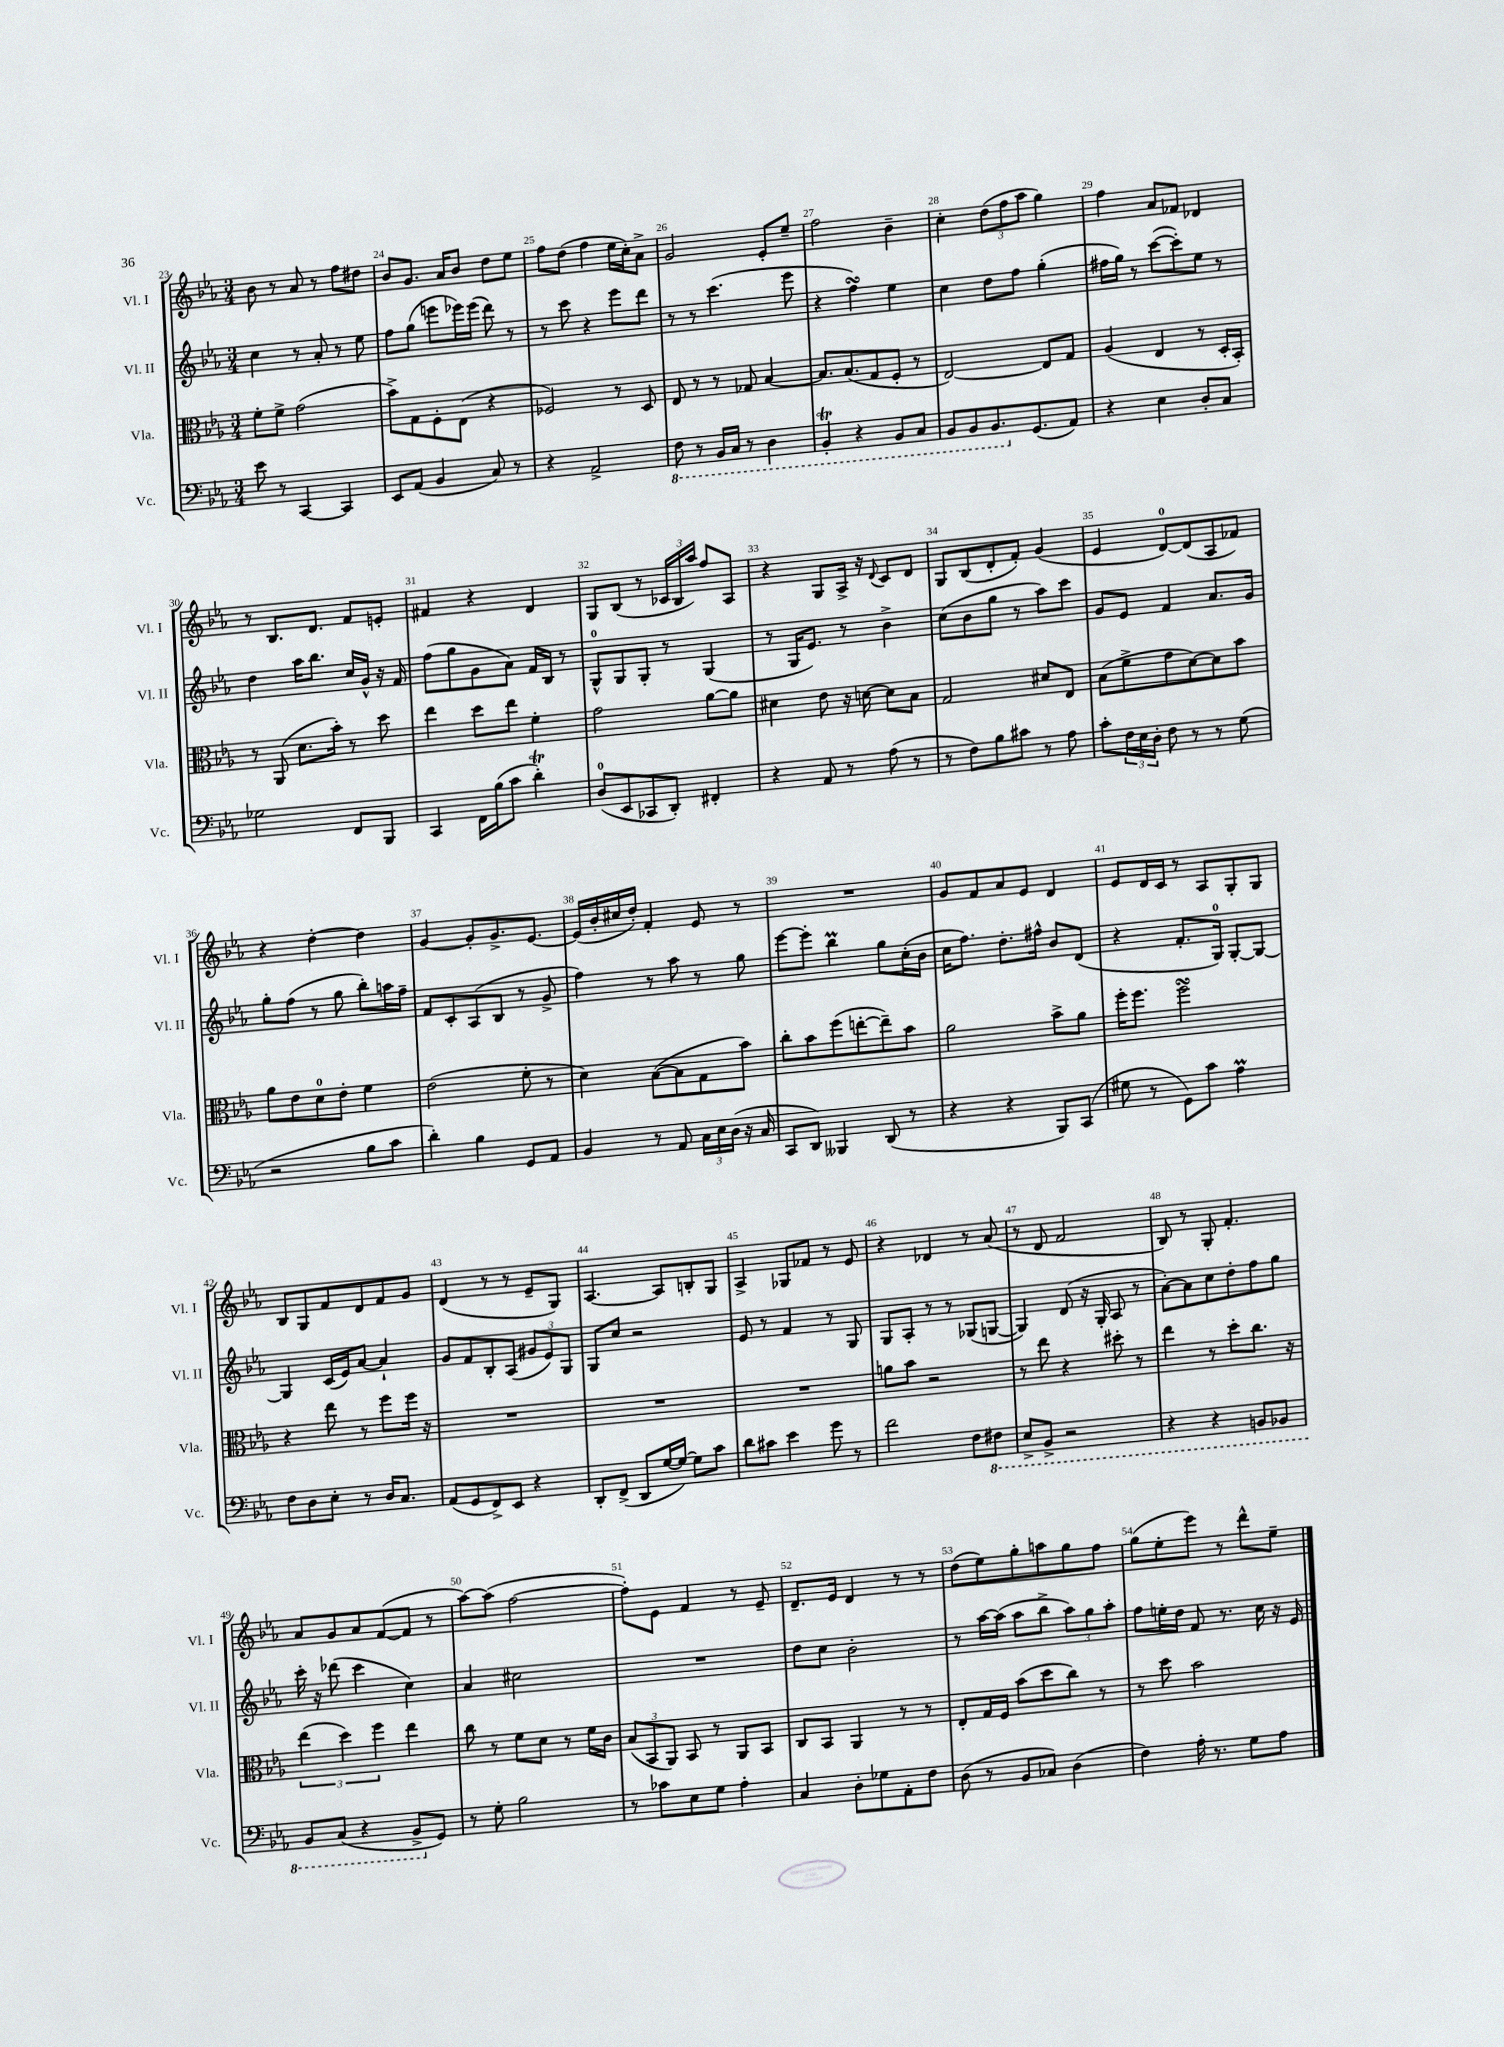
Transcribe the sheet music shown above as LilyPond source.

<<
\new StaffGroup <<
\new Staff = "s0" \with { instrumentName = "Vl. I" shortInstrumentName = "Vl. I" } {
    \clef treble \key ees \major \numericTimeSignature \time 3/4
    bes'8 r8 aes'8 r8 f''8 dis''8 |
    bes'8 g'8. aes'16 bes'8 d''8 ees''8 |
    f''8 d''8( f''4 ees''16 c''16-.) aes'8-> |
    g'2 ees'8-. ees''8-- |
    f''2 bes'4-- |
    c''4-. \tuplet 3/2 { d''8( f''8 aes''8 } g''4) |
    f''4 aes'8 fes'8 des'4 |
    r8 bes8. d'8. f'8 e'8-. |
    fis'4 r4 d'4 |
    g8 bes8( r8 \tuplet 3/2 { ces'16 bes16 aes''16) } f''8 aes8 |
    r4 g8 aes16-> r16 \appoggiatura { d'8 } c'8 d'8 |
    g8 bes8( d'8-. f'8-.) g'4( |
    ees'4 d'8-0~) d'8( aes8 fes'8) |
    r4 d''4~-. d''4 |
    g'4~ g'8-. g'8.-> ees'8.~ |
    ees'16( bes'16-. cis''16 d''16-.) f'4-. ees'8 r8 |
    R2. |
    g'8 f'8 aes'8 ees'8 d'4 |
    ees'8 d'16 c'16 r8 aes8 g8-. g8 |
    bes8 g8 f'8 d'8 f'8 g'8 |
    d'4( r8 r8 ees'8-- g8) |
    aes4.~ aes8 b8-. g8 |
    aes4-> ges8 fes'8 r8 ees'8 |
    r4 des'4 r8 aes'8( |
    r8 d'8 f'2 |
    bes8) r8 g8-. f'4.-. |
    aes'8 g'8 aes'8 f'8~( f'8 r8 |
    aes''8~) aes''8( f''2~ |
    f''8-.) ees'8 f'4 r8 ees'8-- |
    d'8.-- ees'16 d'4 r8 r8 |
    d''8( ees''8) g''8-. a''8 g''8 f''8 |
    g''8( ees''8-. ees'''8) r8 d'''8-^ ees''8-- \bar "|." |
}
\new Staff = "s1" \with { instrumentName = "Vl. II" shortInstrumentName = "Vl. II" } {
    \clef treble \key ees \major \numericTimeSignature \time 3/4
    c''4 r8 aes'8-. r8 ees''8 |
    f''8 g''8( e'''8 ees'''16) ees'''16( d'''8) r8 |
    r8 c'''8 r4 ees'''8 d'''8 |
    r8 r8 c'''4.( ees'''8 |
    r4 f''4\turn) ees''4 |
    c''4 d''8 f''8 g''4-.( |
    fis''16 g''16) r8 c'''8~( c'''8-.) ees''8 r8 |
    d''4 aes''16 bes''8. c''16 g'16-^ r16 f'16 |
    f''8( g''8 g'8 aes'8) f'16 bes16 r8 |
    g8-0-^ g8 g8-. r8 g4( |
    r8 g16 ees'8.) r8 bes'4-> |
    c''8( bes'8 g''8 r8 aes''8) c'''8 |
    g'8 ees'8 f'4 aes'8. g'16 |
    g''8-. f''8( r8 g''8 bes''8-.) a''16 f''16-- |
    f'8 c'8-. aes8( bes8 r8 g'8-> |
    f''4) r8 aes''8 r8 g''8 |
    ees'''8~ ees'''8-. bes''4\prall g''8 c''16-.( bes'16 |
    c''16 f''8.) d''8.-. fis''16-^ bes'8 d'8( |
    r4 f'8.-. g16-0) g8~-. g8~ |
    g4 c'16( ees'16) aes'8~ aes'4-! |
    g'8 f'8 bes8-. aes8( \tuplet 3/2 { gis'8 ees'8) g8 } |
    g8 c''8 r2 |
    ees'8 r8 f'4 r8 g8 |
    g8 aes8-. r8 r8 ges8( g8~ |
    g4) d'8( r16 g16-. aes8 r8 |
    aes'8~-.) aes'8 c''8 d''8-. f''8 g''8 |
    c'''16-. r16 des'''8( c'''4 c''4) |
    aes'4 cis''2 |
    R2. |
    d''8 c''8 bes'2-. |
    r8 aes''16~ aes''16( aes''8 bes''8-> \tuplet 3/2 { aes''8) g''8 aes''8-. } |
    f''8 e''16-. d''16 f'8 r8. c''16 r16 ees'16 \bar "|." |
}
\new Staff = "s2" \with { instrumentName = "Vla." shortInstrumentName = "Vla." } {
    \clef alto \key ees \major \numericTimeSignature \time 3/4
    f'8-. f'8-> g'2( |
    bes'8->) g8 f8-. ees8( r4 |
    fes2) r8 d8 |
    ees8 r8 r8 ges8 bes4~ |
    bes8. bes8.( g8 f8-. r8 |
    ees2~) ees8 g8 |
    aes4( ees4 r8 d16-. bes,16-.) |
    r8 aes,8( d'8. bes'16-.) r8 d''8 |
    ees''4 d''8 ees''8 f'4-. |
    g'2 aes'8~ aes'8 |
    dis'4 ees'8 r16 d'16~ d'8 bes8 |
    g2 dis'8 ees8 |
    bes8( f'8-> g'8 d'8~) d'8 bes'8 |
    aes'8 ees'8 d'8-0 ees'8-. f'4 |
    ees'2( f'8-. r8 |
    d'4) bes8~( bes8 g8 bes'8) |
    c''8-. bes'8 f''8( e''8~-. e''8--) bes'8 |
    aes'2 bes'8-> aes'8 |
    f''16-. f''8. f''2\turn |
    r4 ees''8 r8 f''8 f''16 r16 |
    R2. |
    R2. |
    R2. |
    a'8 bes'8 r2 |
    r8 ees''8 r4 dis''8-. r8 |
    ees''4 r8 d''8-. c''8. r16 |
    \tuplet 3/2 { ees''4( d''4) f''4 } ees''4 |
    c''8 r8 f'8 d'8 r8 f'16 c'16 |
    \tuplet 3/2 { bes8( bes,8 aes,8) } bes,8 r8 aes,8 bes,8 |
    c8 bes,8 aes,4 r8 r8 |
    ees8-. g16 f16 bes'8( d''8 c''8) r8 |
    r8 d''8 bes'2 \bar "|." |
}
\new Staff = "s3" \with { instrumentName = "Vc." shortInstrumentName = "Vc." } {
    \clef bass \key ees \major \numericTimeSignature \time 3/4
    ees'8 r8 c,4~ c,4 |
    ees,8 aes,8( bes,4 c8) r8 |
    r4 aes,2-> |
    \ottava #-1 f,8 r8 bes,,16 c,16 r8 d,4 |
    bes,,4-.\trill r4 bes,,8 c,8 |
    bes,,8 bes,,8 bes,,8. \ottava #0 g,8.( aes,8) |
    r4 ees4 d8-. c8 |
    ges2 f,8 bes,,8 |
    c,4 f,16 bes16( c'8 d'4-.\trill) |
    d8-0( ees,8 ces,8 d,8-.) fis,4-. |
    r4 aes,8 r8 aes8( r8 |
    r8 f8) bes8 cis'8 r8 aes8 |
    c'8-. \tuplet 3/2 { f16 ees16 d16-. } f8 r8 r8 g8( |
    r2 bes8 c'8 |
    d'4-.) bes4 g,8 aes,8 |
    bes,4 r8 aes,8 \tuplet 3/2 { c16 ees16 d16( } r16 c16 |
    c,8 d,8) beses,,4 d,8( r8 |
    r4 r4 bes,,8) c,8( |
    gis8 r8 g,8) c'8 aes4\prall |
    f8 d8 ees8-. r8 d16 c8. |
    aes,8( g,8 f,8->) ees,8 r4 |
    d,8-. f,8->( d,8 g16~ g16~) g8 c'8 |
    d'8 cis'8 ees'4 g'8 r8 |
    f'2 f8 \ottava #-1 fis,8 |
    ees,8-> bes,,8-> r2 |
    r4 r4 b,,8 bes,,8 |
    bes,,8 c,8( r4 bes,,8-> \ottava #0 g,8) |
    r8 g8-. bes2 |
    r8 ces'8 ees8 g8 aes4-. |
    c4 d8-. ges8 aes,8-. f8 |
    d8( r8 bes,8 ces8) d4( |
    f4) aes16-. r8. g8 aes8 \bar "|." |
}
>>
>>
\layout { \context { \Score currentBarNumber = #23 \override BarNumber.break-visibility = ##(#f #t #t) barNumberVisibility = #all-bar-numbers-visible } }
